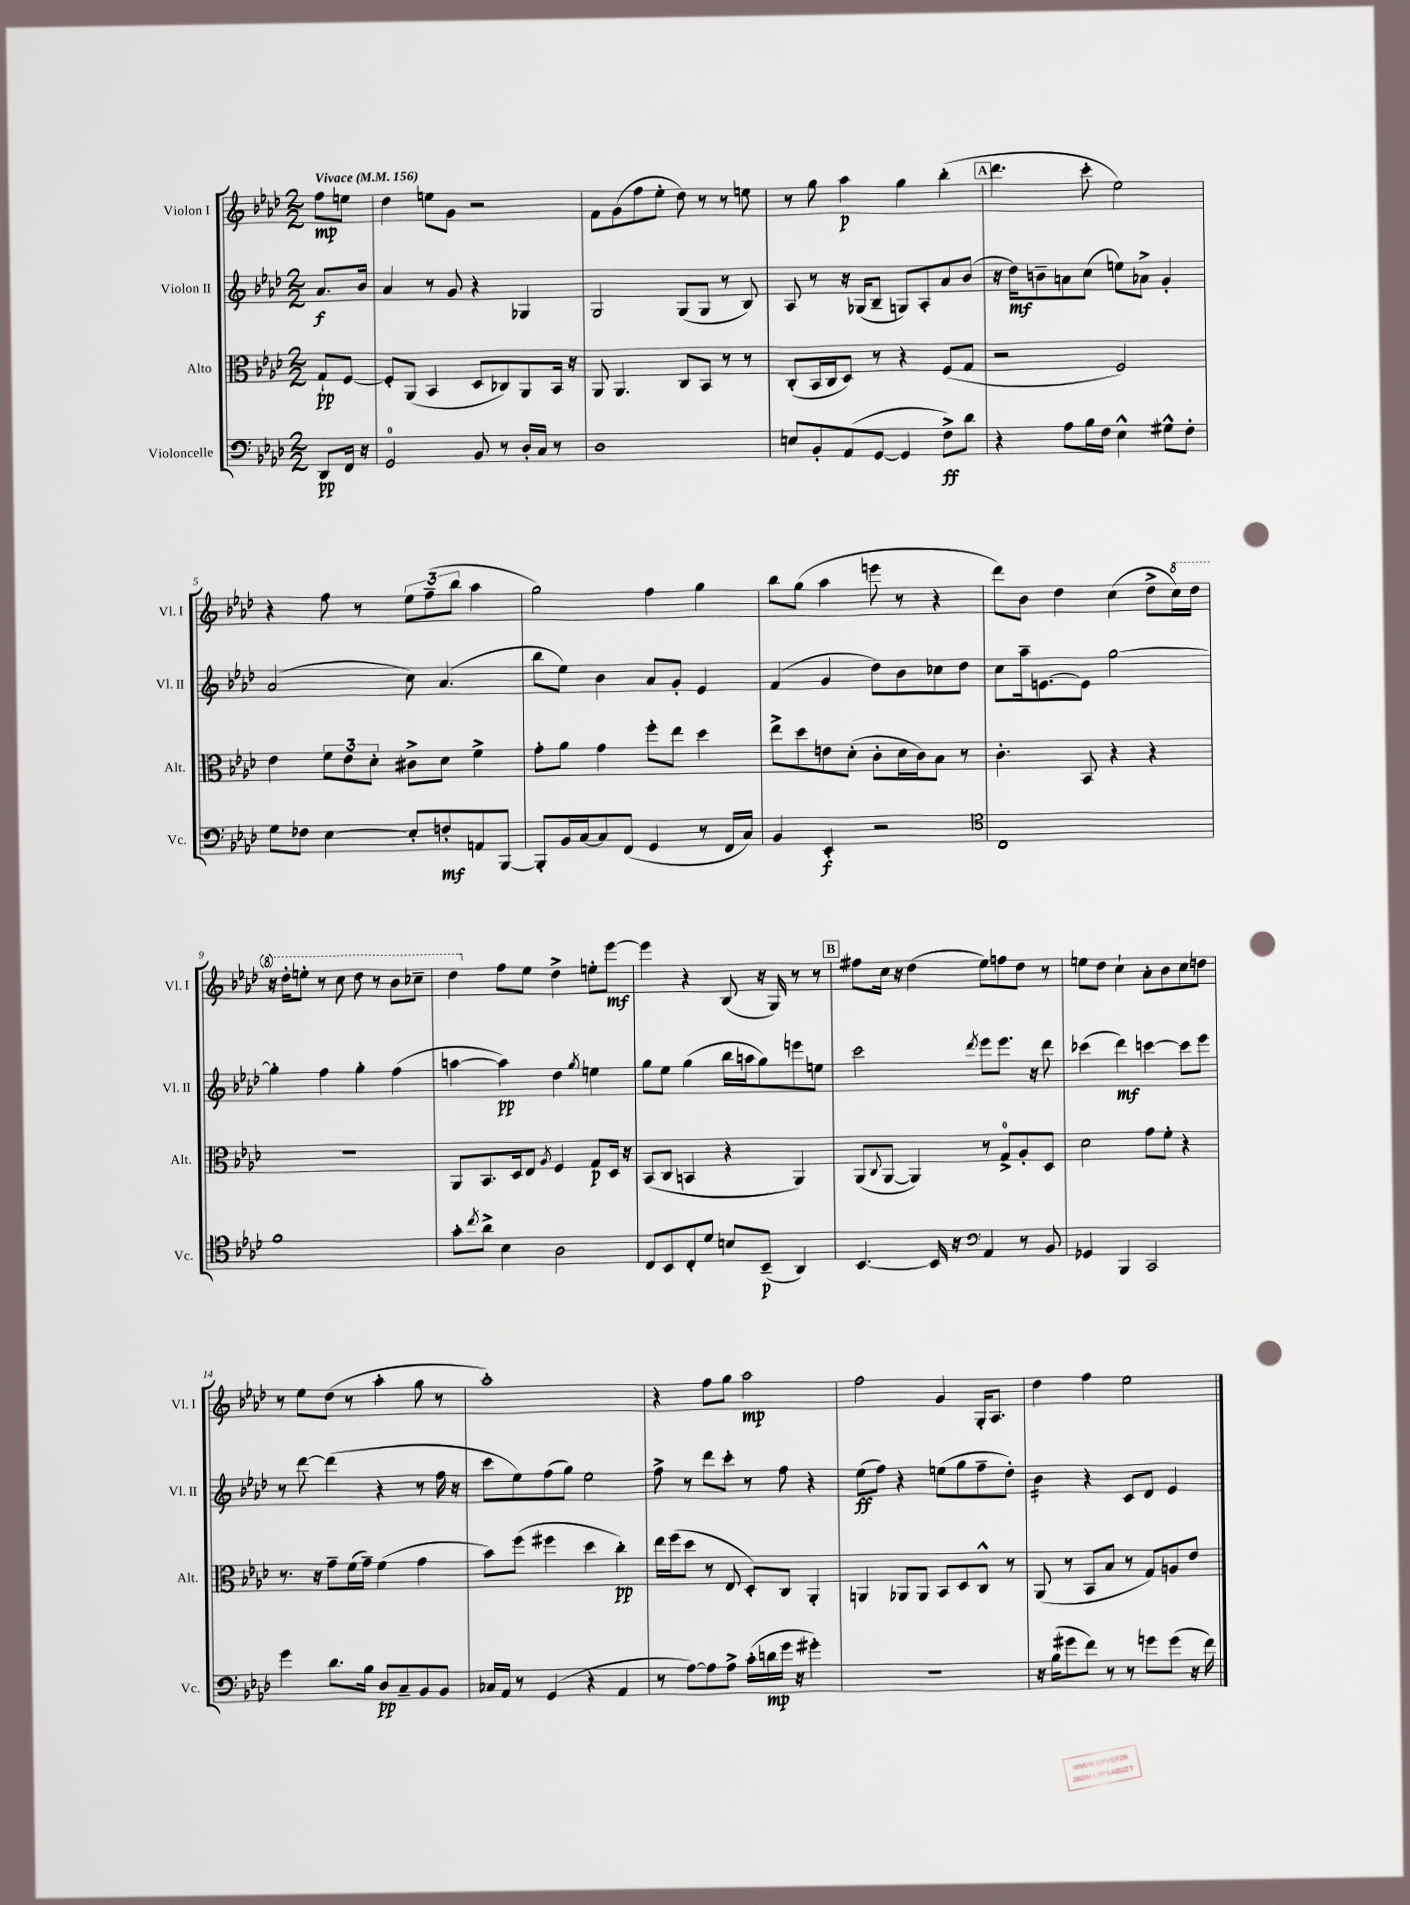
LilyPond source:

<<
\new StaffGroup <<
\new Staff = "s0" \with { instrumentName = "Violon I" shortInstrumentName = "Vl. I" } {
    \clef treble \key aes \major \numericTimeSignature \time 2/2 \partial 4 \tempo "Vivace" 4 = 156
    f''8\mp e''8 |
    des''4 e''8 g'8 r2 |
    f'8 g'8( f''8 ees''8-. des''8) r8 r8 e''8 |
    r8 g''8 aes''4\p g''4 bes''4-.( |
    \mark \markup { \box "A" } des'''4. c'''8-. ees''2) |
    r4 f''8 r8 \tuplet 3/2 { ees''8 f''8--( bes''8 } aes''4 |
    g''2) f''4 g''4 |
    bes''8 g''8( aes''4 e'''8 r8 r4 |
    des'''8) bes'8 des''4 c''4( des''8-> \ottava #1 c'''16) des'''16 |
    r16 des'''16-. e'''8-. r8 c'''8 des'''8 r8 bes''8 ces'''8-- |
    des'''4 \ottava #0 f''8 ees''8 des''4-> e''8-. ees'''8~\mf |
    ees'''4 r4 bes8( r16 g16) r8 r8 |
    \mark \markup { \box "B" } fis''8 c''16 r16 des''4( ees''8) f''8 des''8 r8 |
    e''8 des''8 c''4-! aes'8-. bes'8 c''8 d''8 |
    r8 ees''8 des''8( r8 aes''4-. g''8 r8 |
    aes''1-.) |
    r4 f''8 g''8 aes''2\mp |
    f''2 g'4 g16-. aes8. |
    des''4 f''4 ees''2 \bar "|." |
}
\new Staff = "s1" \with { instrumentName = "Violon II" shortInstrumentName = "Vl. II" } {
    \clef treble \key aes \major \numericTimeSignature \time 2/2 \partial 4
    aes'8.\f bes'16 |
    aes'4 r8 g'8 r4 ges4 |
    g2 g8( g8 r8 bes8) |
    aes8 r8 r16 ges16( bes8-- g8) aes8-. aes'8 bes'8( |
    \mark \markup { \box "A" } r16 des''16\mf) b'8-- a'8 c''8( e''8) aes'8-> g'4-. |
    aes'2( c''8) aes'4.( |
    bes''8 ees''8) bes'4 aes'8 g'8-. ees'4 |
    f'4( g'4 des''8) bes'8 ces''8 des''8 |
    c''8 aes''16-- e'8.~ e'8 g''2~ |
    g''4-. f''4 g''4-. f''4( |
    a''4~ a''4\pp) des''4 \acciaccatura { g''8 } e''4 |
    g''8 ees''8 g''4( bes''16 a''16 g''8) e'''8 e''8 |
    \mark \markup { \box "B" } c'''2 \acciaccatura { des'''8 } ees'''8 ees'''8. r16 des'''8 |
    ces'''4( des'''4\mf) c'''4~ c'''8 ees'''8 |
    r8 des'''8~ des'''4( r4 r8 f''16 r16 |
    c'''8 ees''8) f''8( g''8) ees''2 |
    f''8-> r8 des'''8 c'''8-. r8 f''8 r4 |
    ees''8\ff( f''8) r4 e''8( g''8 f''8-- des''8-.) |
    bes'4:16 r4 c'8 des'8 ees'4 \bar "|." |
}
\new Staff = "s2" \with { instrumentName = "Alto" shortInstrumentName = "Alt." } {
    \clef alto \key aes \major \numericTimeSignature \time 2/2 \partial 4
    g8-!\pp f8~ |
    f8-. aes,8( bes,4 des8 ces8) aes,8 bes,16 r16 |
    aes,8 aes,4. c8 bes,8 r8 r8 |
    c8-.( bes,16 c16 des8) r8 r4 f8( g8 |
    \mark \markup { \box "A" } r2 f2) |
    ees'4 \tuplet 3/2 { f'8 ees'8 des'8-. } cis'8-> des'8 f'4-> |
    g'8-. aes'8 g'4 f''8-. ees''8 des''4 |
    ees''8-> des''8 e'8 des'8-.( c'8-. des'16 c'16) bes8 r8 |
    c'4.-. bes,8 r4 r4 |
    R1 |
    aes,8 bes,8. des16 ees8 \acciaccatura { aes8 } f4 g8\p des16 r16 |
    bes,8( c8 b,4 r4 aes,4) |
    \mark \markup { \box "B" } aes,8( \appoggiatura { c8 } aes,8~ aes,4) r8 g8-0-> aes8-. des8 |
    des'2 g'8 f'8-. r4 |
    r8. r16 g'8-- f'16( g'16--) f'4( g'4 |
    bes'8) f''8( fis''4 des''4 c''4-.\pp) |
    ees''16 f''16( des''8 r8 ees8 des8-.) c8 aes,4-. |
    a,4 aes,8 aes,8 bes,8 des8 c8-^ r8 |
    aes,8( r8 bes,8 bes8 r8 g8) a8 ees'8 \bar "|." |
}
\new Staff = "s3" \with { instrumentName = "Violoncelle" shortInstrumentName = "Vc." } {
    \clef bass \key aes \major \numericTimeSignature \time 2/2 \partial 4
    des,8\pp f,16 r16 |
    g,2-0 bes,8 r8 des16-. c16 r8 |
    des1 |
    e8 bes,8-. aes,8( g,8~ g,4 f8->\ff) des'8 |
    \mark \markup { \box "A" } r4 aes8 bes16 f16 ees4-^ gis8-^ f8-. |
    g8 fes8 ees4~ ees8-. f8-.\mf a,8 bes,,8~ |
    bes,,8-. bes,16 c16~ c8 f,8( g,4 r8 f,16 c16) |
    bes,4 ees,4-.\f r2 |
    \clef tenor c1 |
    f'1 |
    g'8-. \acciaccatura { c''8 } aes'8-> bes4 aes2 |
    c8 bes,8 c8-. des'8 b8 bes,8--\p( aes,4) |
    \mark \markup { \box "B" } bes,4.~ bes,16 r16 \clef bass aes,4 r8 bes,8 |
    ges,4 bes,,4 c,2 |
    g'4 des'8. bes16 des8\pp c8-- bes,8 bes,8 |
    ces16 aes,16 r8 g,4( r4 aes,4 |
    r8 aes8~) aes8 aes8-> c'16-.( d'16\mp g'16 r16 gis'4-.) |
    R1 |
    r16 bes16( gis'8 f'8) r8 r8 g'8 g'8( r16 f'16) \bar "|." |
}
>>
>>
